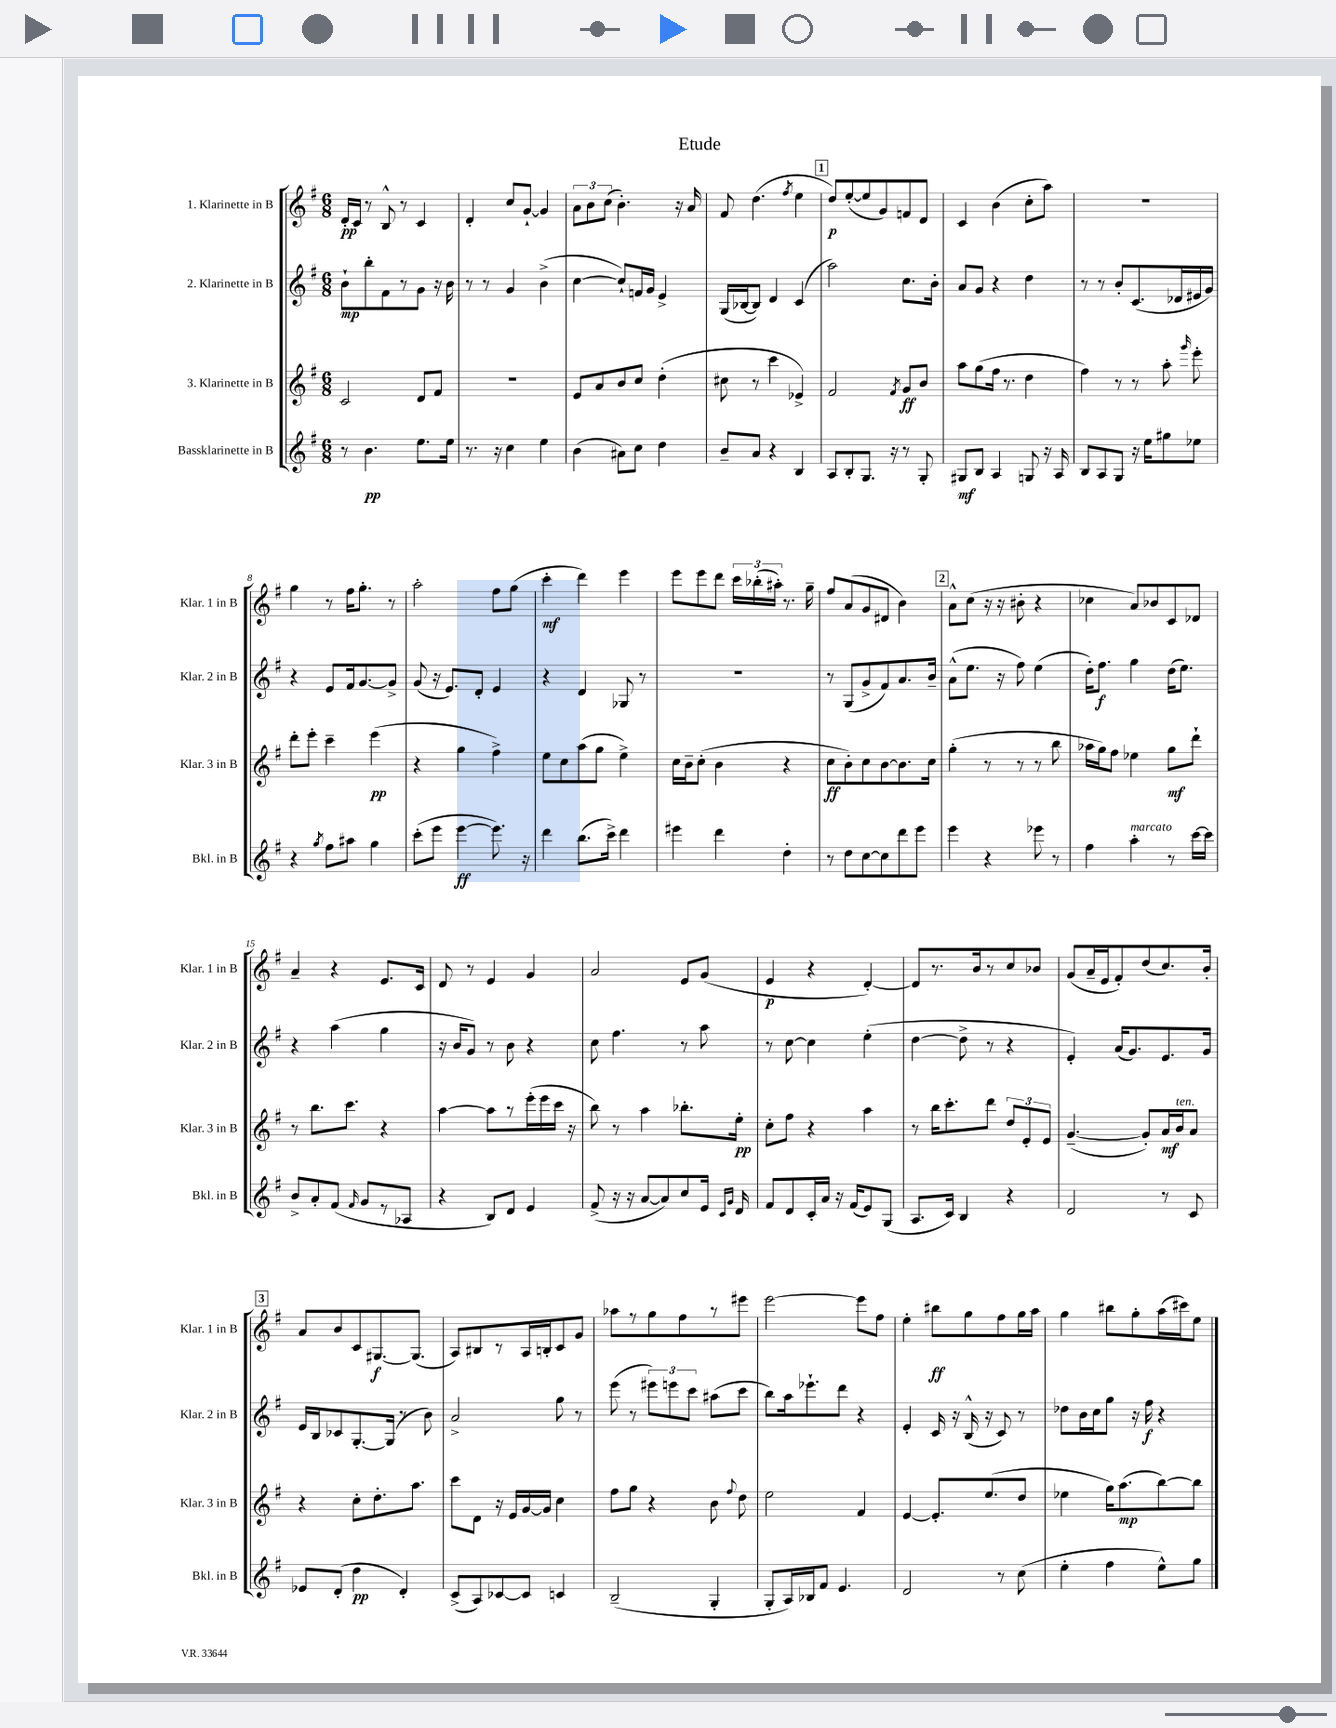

**kern	**dynam	**kern	**dynam	**kern	**dynam	**kern	**dynam
*part4	*part4	*part3	*part3	*part2	*part2	*part1	*part1
*staff4	*staff4	*staff3	*staff3	*staff2	*staff2	*staff1	*staff1
*I"Bassklarinette in B	*	*I"3. Klarinette in B	*	*I"2. Klarinette in B	*	*I"1. Klarinette in B	*
*I'Bkl. in B	*	*I'Klar. 3 in B	*	*I'Klar. 2 in B	*	*I'Klar. 1 in B	*
*clefG2	*	*clefG2	*	*clefG2	*	*clefG2	*
*k[f#]	*	*k[f#]	*	*k[f#]	*	*k[f#]	*
*M6/8	*	*M6/8	*	*M6/8	*	*M6/8	*
=1	=1	=1	=1	=1	=1	=1	=1
8r	.	2c/	.	8b`\L	mp	16d'/LL	pp
.	.	.	.	.	.	16c/JJ	.
4.b\	pp	.	.	8bb'\	.	8r	.
.	.	.	.	8f#\	.	8B^^/	.
.	.	.	.	8r	.	8r	.
8.ee\L	.	8d/L	.	8g\J	.	4c/	.
.	.	8f#/J	.	16r	.	.	.
16ee\Jk	.	.	.	16b\	.	.	.
=2	=2	=2	=2	=2	=2	=2	=2
8.r	.	2.r	.	8r	.	4d'/	.
.	.	.	.	8r	.	.	.
16r	.	.	.	.	.	.	.
4cc\	.	.	.	4g/	.	8cc/L	.
.	.	.	.	.	.	[8g`/J	.
4ee\	.	.	.	(4b^\	.	4g/]	.
=3	=3	=3	=3	=3	=3	=3	=3
(4b\	.	8e/L	.	[4cc\	.	12a\L	.
.	.	.	.	.	.	12b\	.
.	.	8a/	.	.	.	.	.
.	.	.	.	.	.	(12cc\J	.
8a#X\L)	.	8b/	.	8cc`/L])	.	4.b'\)	.
8cc\J	.	8cc/J	.	16fn/L	.	.	.
.	.	.	.	16g/JJ	.	.	.
4dd\	.	(4dd'\	.	4e^/	.	.	.
.	.	.	.	.	.	16r	.
.	.	.	.	.	.	16a/	.
=4	=4	=4	=4	=4	=4	=4	=4
8b~/L	.	8cc#X\	.	(16G/LL	.	8f#/	.
.	.	.	.	[16B-X/J	.	.	.
8a/J	.	8r	.	8B-/J])	.	(4.dd\	.
4r	.	4ccc\	.	4d/	.	.	.
.	.	.	.	.	.	8qff#/	.
4B/	.	4e-X^/)	.	(4c/	.	4ee\	.
!!LO:REH:place=s1:t=1
=5	=5	=5	=5	=5	=5	=5	=5
8A/L	.	2f#/	.	2aa\)	.	8dd/L)	p
8B'/	.	.	.	.	.	([8ee'/	.
8.G/J	.	.	.	.	.	8ee/]	.
.	.	.	.	.	.	8g/)	.
16r	.	.	.	.	.	.	.
.	.	8qf#/	.	.	.	.	.
8r	.	8g/L	ff	8.cc\L	.	8fn/	.
8G'/	.	8b/J	.	.	.	8d/J	.
.	.	.	.	16b'\Jk	.	.	.
=6	=6	=6	=6	=6	=6	=6	=6
8G#X/L	mf	8aa\L	.	8a/L	.	4c/	.
8B/J	.	(8gg\	.	8g/J	.	.	.
4A/	.	16ff#\Jk	.	4r	.	(4b\	.
.	.	8.r	.	.	.	.	.
8Gn/	.	4dd\	.	4dd\	.	8cc'\L	.
16r	.	.	.	.	.	8aa\J)	.
16A/	.	.	.	.	.	.	.
=7	=7	=7	=7	=7	=7	=7	=7
8B/L	.	4ff#\)	.	8r	.	2.r	.
8A/	.	.	.	8r	.	.	.
8G/J	.	8r	.	8b'/L	.	.	.
16r	.	8r	.	(8.c/	.	.	.
16ee\KL	.	.	.	.	.	.	.
8gg#X\	.	8aa'\	.	.	.	.	.
.	.	.	.	16d-X/L	.	.	.
.	.	16qqggg/	.	.	.	.	.
8ee-X\J	.	8eee'\	.	16e#X/	.	.	.
.	.	.	.	16g/JJ)	.	.	.
!!LO:LB:g=z
=8	=8	=8	=8	=8	=8	=8	=8
4r	.	8ddd'\L	.	4r	.	4gg\	.
.	.	8eee'\J	.	.	.	.	.
8qgg/	.	.	.	.	.	.	.
8ff#\L	.	4ccc~\	.	8e/L	.	8r	.
8aa#X\J	.	.	.	16f#/k	.	16ff#\KL	.
.	.	.	.	[8.g/	.	8.gg'\J	.
4gg\	.	(4eee\	pp	.	.	.	.
.	.	.	.	8g^/J]	.	8r	.
=9	=9	=9	=9	=9	=9	=9	=9
(8ccc'\L	.	4r	.	(8g/	.	2aa'\	.
8eee\J	.	.	.	16r	.	.	.
.	.	.	.	8.e/L)	.	.	.
[4eee\	ff	4gg\	.	.	.	.	.
.	.	.	.	8d'/J	.	.	.
8.eee\])	.	4ff#^\)	.	4e/	.	8ff#\L	.
.	.	.	.	.	.	(8gg\J	.
16r	.	.	.	.	.	.	.
=10	=10	=10	=10	=10	=10	=10	=10
4ddd\	.	8ee\L	.	4r	.	4ccc'\	mf
.	.	8cc\	.	.	.	.	.
(8.bb\L	.	(8aa\	.	4d/	.	4ddd\)	.
.	.	8gg\J	.	.	.	.	.
16ccc^\Jk)	.	.	.	.	.	.	.
4ddd\	.	4ee^\)	.	8G-X/	.	4eee\	.
.	.	.	.	8r	.	.	.
=11	=11	=11	=11	=11	=11	=11	=11
4eee#X\	.	16cc\LL	.	2.r	.	8eee\L	.
.	.	16b~\J	.	.	.	.	.
.	.	(8cc'\J	.	.	.	8eee\	.
4ddd\	.	4b\	.	.	.	8ddd\J	.
.	.	.	.	.	.	24ccc\LL	.
.	.	.	.	.	.	(24bb-X'\	.
.	.	.	.	.	.	24aa#X'\JJ)	.
4dd'\	.	4r	.	.	.	8.r	.
.	.	.	.	.	.	16gg~\	.
=12	=12	=12	=12	=12	=12	=12	=12
8r	.	8cc\L	ff	8r	.	8ff#/L	.
8dd\L	.	8b'\)	.	(8G/L	.	(8a/	.
[8cc\	.	8cc\	.	8g^/	.	8g/	.
8cc\]	.	[8b\	.	8f#/)	.	8d#X/J	.
8ddd\	.	8.b\]	.	8.a/	.	4b\)	.
8eee\J	.	.	.	.	.	.	.
.	.	16cc\Jk	.	16b~/Jk	.	.	.
!!LO:REH:place=s1:t=2
=13	=13	=13	=13	=13	=13	=13	=13
4eee\	.	(4gg'\	.	(8a^^\L	.	8a^^\L	.
.	.	.	.	8.ee\J	.	(8cc\J	.
4r	.	8r	.	.	.	16r	.
.	.	.	.	16r	.	16r	.
.	.	8r	.	8ff#\)	.	8b#X'\	.
8eee-X\	.	8r	.	(4ee\	.	4r	.
8r	.	8bb\	.	.	.	.	.
=14	=14	=14	=14	=14	=14	=14	=14
4ff#\	.	16aa-X\LL	.	16dd'\KL)	.	4cc-X\	.
.	.	16gg\J)	.	8.ff#\J	f	.	.
.	.	8ff#\J	.	.	.	.	.
!LO:TX:a:i:t=marcato	!	!	!	!	!	!	!
4aa'\	.	4ee-X\	.	4gg\	.	8a/L)	.
.	.	.	.	.	.	8b-X/	.
8r	.	8gg\L	mf	(16dd\KL	.	8c/	.
.	.	.	.	8.ee\J)	.	.	.
[16ccc\LL	.	8ddd`\J	.	.	.	8d-X/J	.
16ccc\JJ]	.	.	.	.	.	.	.
!!LO:LB:g=z
=15	=15	=15	=15	=15	=15	=15	=15
8b^/L	.	8r	.	4r	.	4a~/	.
8a'/	.	8.bb\L	.	.	.	.	.
(8f#/J	.	.	.	(4aa\	.	4r	.
.	.	8.ccc\J	.	.	.	.	.
16qqf#/	.	.	.	.	.	.	.
8g/L	.	.	.	.	.	.	.
8r	.	4r	.	4gg\	.	8.e/L	.
8A-X/J	.	.	.	.	.	.	.
.	.	.	.	.	.	16c/Jk	.
=16	=16	=16	=16	=16	=16	=16	=16
4r	.	[4aa\	.	16r	.	8d/	.
.	.	.	.	16b/KL	.	.	.
.	.	.	.	8g/J)	.	8r	.
8B/L)	.	8aa\L]	.	8r	.	4e/	.
8d/J	.	8r	.	8b\	.	.	.
4e/	.	(16eee'\L	.	4r	.	4g/	.
.	.	16eee\	.	.	.	.	.
.	.	16ccc\JJ	.	.	.	.	.
.	.	16r	.	.	.	.	.
=17	=17	=17	=17	=17	=17	=17	=17
(8f#^/	.	8bb\)	.	8cc\	.	2a/	.
16r	.	8r	.	4.ff#\	.	.	.
16r	.	.	.	.	.	.	.
[8a/L	.	4aa\	.	.	.	.	.
8a/])	.	.	.	.	.	.	.
8cc/	.	8.bb-X'\L	.	8r	.	8e/L	.
16e/Jk	.	.	.	8aa\	.	(8g/J	.
16qqc/LL	.	.	.	.	.	.	.
16qqg/JJ	.	.	.	.	.	.	.
16d/	.	16ee'\Jk	pp	.	.	.	.
=18	=18	=18	=18	=18	=18	=18	=18
8f#/L	.	8cc'\L	.	8r	.	4e/	p
8d/	.	8ff#\J	.	[8cc\	.	.	.
16c'/L	.	4r	.	4cc\]	.	4r	.
16a/JJ	.	.	.	.	.	.	.
16r	.	.	.	.	.	.	.
(16f#/KL	.	.	.	.	.	.	.
8e/)	.	4aa\	.	(4ee'\	.	[4d'/)	.
(8G/J	.	.	.	.	.	.	.
=19	=19	=19	=19	=19	=19	=19	=19
8.A/L	.	8r	.	[4dd\	.	8d/L]	.
.	.	16bb\KL	.	.	.	8.r	.
16c/Jk)	.	8.ccc'\	.	.	.	.	.
4B/	.	.	.	8dd^\]	.	.	.
.	.	.	.	.	.	16b/k	.
.	.	8ddd\J	.	8r	.	8r	.
4r	.	12dd/L	.	4r	.	8cc/	.
.	.	12e'/	.	.	.	.	.
.	.	.	.	.	.	8b-X/J	.
.	.	12e/J	.	.	.	.	.
=20	=20	=20	=20	=20	=20	=20	=20
2d/	.	([4.g~/	.	4e'/)	.	(8g/L	.
.	.	.	.	.	.	16a~/L	.
.	.	.	.	.	.	16e/J	.
.	.	.	.	(16a/KL	.	8f#'/)	.
.	.	.	.	8.g/)	.	.	.
.	.	8g'/L])	.	.	.	(8dd/	.
8r	.	16a/L	mf	8.e/	.	8.cc/)	.
!	!	!LO:TX:a:i:t=ten.	!	!	!	!	!
.	.	16b/J	.	.	.	.	.
8c/	.	8a/J	.	.	.	.	.
.	.	.	.	16g/Jk	.	16b'/Jk	.
!!LO:LB:g=z
!!LO:REH:place=s1:t=3
=21	=21	=21	=21	=21	=21	=21	=21
8e-X/L	.	4r	.	16e/LL	.	8a/L	.
.	.	.	.	16B/J	.	.	.
(8d'/J	.	.	.	8c-X/	.	8b/	.
4dd\	pp	8cc'\L	.	[8.G'/	.	8c/	.
.	.	8.dd'\	.	.	.	[8.G#X/	f
.	.	.	.	(16G/Jk]	.	.	.
4d'/)	.	.	.	8r	.	.	.
.	.	8.aa\J	.	.	.	(8.G#/J]	.
.	.	.	.	8b\)	.	.	.
=22	=22	=22	=22	=22	=22	=22	=22
(8c^/L	.	8ccc\L	.	2a^/	.	8A/L)	.
8A/)	.	8d\J	.	.	.	8B#X/	.
[8c-X/	.	16r	.	.	.	8r	.
.	.	16e/LL	.	.	.	.	.
8c-/J]	.	[16g/	.	.	.	16A/L	.
.	.	16g/JJ]	.	.	.	16Bn'/J	.
4cn/	.	4cc\	.	8gg\	.	8c/	.
.	.	.	.	8r	.	8g/J	.
=23	=23	=23	=23	=23	=23	=23	=23
(2B~/	.	8ff#\L	.	(8eee\	.	8aa-X\L	.
.	.	8gg\J	.	8r	.	8r	.
.	.	4r	.	12eee#X\L)	.	8gg\	.
.	.	.	.	12eeen\	.	.	.
.	.	.	.	.	.	8ff#\	.
.	.	.	.	12ccc\J	.	.	.
4G'/	.	8b\	.	(8aa#X\L	.	8r	.
.	.	8qqff#/	.	.	.	.	.
.	.	8dd\	.	8ccc\J	.	8eee#X\J	.
=24	=24	=24	=24	=24	=24	=24	=24
8G'/L	.	2ee\	.	8bb\L)	.	[2eee\	.
16A/L)	.	.	.	16aa\k	.	.	.
16B-X/J	.	.	.	8.eee-X`\	.	.	.
8f#/J	.	.	.	.	.	.	.
4.e/	.	.	.	8ddd\J	.	.	.
.	.	4f#/	.	4r	.	8eee\L]	.
.	.	.	.	.	.	8ff#\J	.
=25	=25	=25	=25	=25	=25	=25	=25
2d/	.	[4e/	.	4e'/	.	4ee'\	.
.	.	8.e'/L]	.	16c/	.	8bb#X\L	ff
.	.	.	.	16r	.	.	.
.	.	.	.	(16B^^/	.	8gg\	.
.	.	(8.ee/	.	16r	.	.	.
8r	.	.	.	8c/)	.	8ff#\	.
(8cc\	.	8dd/J	.	8r	.	16gg\L	.
.	.	.	.	.	.	16aa\JJ	.
=26	=26	=26	=26	=26	=26	=26	=26
4ee'\	.	4ee-X\	.	8dd-X\L	.	4gg\	.
.	.	.	.	16b\L	.	.	.
.	.	.	.	16cc\J	.	.	.
4ff#\	.	16gg\KL)	.	8gg\J	.	8bb#X\L	.
.	.	(8.aa\	mp	.	.	.	.
.	.	.	.	16r	.	8gg'\	.
.	.	.	.	16ff#\	f	.	.
8ee^^\L)	.	[8bb\)	.	4r	.	(16aa\L	.
.	.	.	.	.	.	16ccc#X\J)	.
8gg\J	.	8bb\J]	.	.	.	8ee\J	.
==	==	==	==	==	==	==	==
*-	*-	*-	*-	*-	*-	*-	*-
